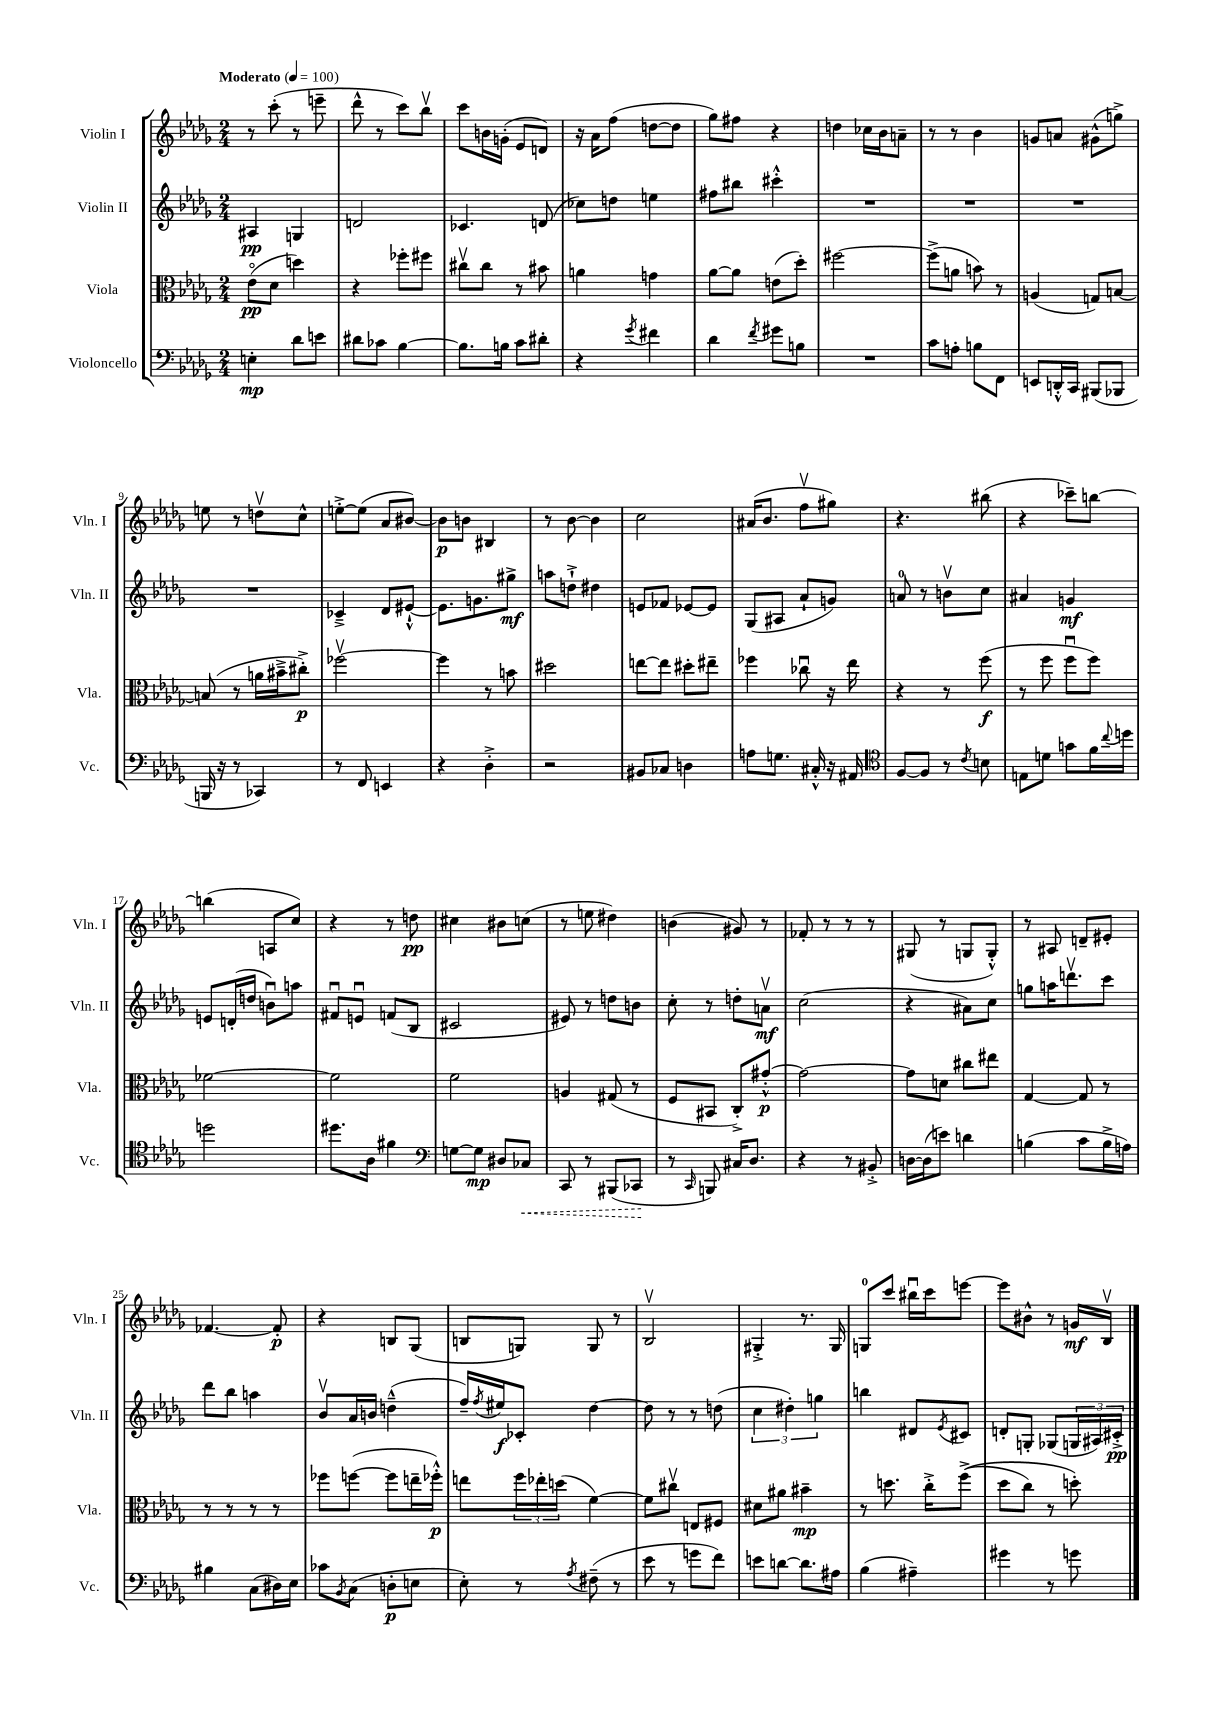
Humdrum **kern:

**kern	**kern	**kern	**kern
*staff4	*staff3	*staff2	*staff1
*clefF4	*clefC3	*clefG2	*clefG2
*k[b-e-a-d-g-]	*k[b-e-a-d-g-]	*k[b-e-a-d-g-]	*k[b-e-a-d-g-]
*M2/4	*M2/4	*M2/4	*M2/4
*MM100	*MM100	*MM100	*MM100
4E'	(8e-o	4A#	8r
.	8d-	.	(8ccc'
8d-	4dd)	4G	8r
8e	.	.	8eee~
=	=	=	=
8d#	4r	2d	8ddd-^^
8c-	.	.	8r
[4B-	8ff-'	.	8ccc)
.	8ff#	.	8bb-v
=	=	=	=
8.B-]	8cc#v	4.c-	8ccc
.	8cc#	.	16b
16B	.	.	(16g'
8c	8r	.	8e-
8d#'	8b#	(8d	8d)
=	=	=	=
4r	4a	8cc-)	16r
.	.	.	16a-
.	.	8dd	(8ff
8qg-	.	.	.
4f#	4g	4ee	[8dd
.	.	.	8dd]
=	=	=	=
4d-	[8a-	8ff#	8gg-)
.	8a-]	8bb#	8ff#
8qf	.	.	.
8g#	(8e	4ccc#'^^	4r
8B	8dd-')	.	.
=	=	=	=
2r	[2ff#	2r	4dd
.	.	.	16cc-
.	.	.	16b-
.	.	.	8a~
=	=	=	=
8c	(8ff#^]	2r	8r
8A'	8a	.	8r
8B	8b)	.	4b-
8FF	8r	.	.
=	=	=	=
8EE	(4A	2r	8g
16DD'^^	.	.	8a
16CC	.	.	.
(8BBB#	8G)	.	(8g#^^
8BBB-	[8B	.	8gg^)
=	=	=	=
16BBB	(8B]	2r	8ee
16r	.	.	.
8r	8r	.	8r
4CC-)	16a	.	8ddv
.	16b#~^	.	.
.	8cc#'^)	.	8cc^^
=	=	=	=
8r	[2ff-v	4c-~^	[8ee'^
8FF	.	.	(8ee]
4EE	.	8d-	8a-
.	.	[8e#`^^	[8b#)
=	=	=	=
4r	4ff-]	8.e#]	8b#]
.	.	.	8b
.	.	8.g	.
4D-'^	8r	.	4B#
.	8b	8gg#^	.
=	=	=	=
2r	2dd#	8aa	8r
.	.	8dd`^	[8b-
.	.	4dd#	4b-]
=	=	=	=
8BB#	[8ee	8e	2cc
8C-	8ee]	8f-	.
4D	8dd#'	[8e-	.
.	8ee#~	8e-]	.
=	=	=	=
8A	4ff-	(8G-	(16a#
.	.	.	8.b-
8.G	.	8A#	.
.	8cc-u	8a-`	8ffv
16C#'^^	.	.	.
16r	16r	8g)	8gg#)
16AA#	16ee-	.	.
=	=	=	=
*clefC4	*	*	*
[8F	4r	8a	4.r
8F]	.	8r	.
8r	8r	8bv	.
8qc	.	.	.
8B	(8ff	8cc	(8bb#
=	=	=	=
8E	8r	4a#	4r
8d	8ff	.	.
8g	8ffu	4g	8ccc-~)
16f	8ff)	.	[8bb
8qqcc	.	.	.
16dd	.	.	.
=	=	=	=
2dd	[2f-	8e	(4bb]
.	.	(16d'	.
.	.	16dd	.
.	.	8bu)	8A
.	.	8aa	8cc)
=	=	=	=
8.dd#	2f-]	8f#u	4r
.	.	8eu	.
16A-	.	.	.
4f#	.	(8f	8r
.	.	8B-	8dd
=	=	=	=
*clefF4	*	*	*
[8G	2f	2c#	4cc#
8G]	.	.	.
8D#	.	.	8b#
8C-	.	.	(8cc
=	=	=	=
8CC	4A	8e#)	8r
8r	.	8r	8ee
(8BBB#	(8G#	8dd	4dd#)
8CC-	8r	8b	.
=	=	=	=
8r	8F	8cc'	(4b
16qqCC	.	.	.
8BBB)	8BB#	8r	.
16C#	8C'^)	8dd'	8g#)
8.D-	.	.	.
.	[8g#'^^	8av	8r
=	=	=	=
4r	2g#_	(2cc	8f-'
.	.	.	8r
8r	.	.	8r
8BB#'^	.	.	8r
=	=	=	=
[16D	8g#]	4r	(8G#
(16D]	.	.	.
8e)	8d	.	8r
4d	8cc#	8a#)	8G
.	8ee#	8cc	8G'^^)
=	=	=	=
(4B	[4G-	8gg	8r
.	.	16aa	8A#
.	.	8.dddv	.
8c	8G-]	.	8d~
16B^	8r	8ccc	8e#'
16A)	.	.	.
=	=	=	=
4B#	8r	8ddd-	[4.f-
.	8r	8bb-	.
(8C	8r	4aa	.
16D#)	8r	.	8f-']
16E-	.	.	.
=	=	=	=
8c-	8ff-	8b-v	4r
8qBB-	.	.	.
(8C	([8ff	16a-	.
.	.	16b	.
8D'	8ff]	(4dd~^^	8B
8E	16ee~	.	(8G-
.	16ff-'^^)	.	.
=	=	=	=
8E-')	8ee	16ff~)	8B
.	.	8qff	.
.	.	16ee#	.
8r	24ff	8c-'	8G)
.	24ee-'	.	.
.	(24dd	.	.
8qA-	.	.	.
(8F#~	[4f)	[4dd-	8G
8r	.	.	8r
=	=	=	=
8e-	8f]	8dd-]	2B-v
8r	8cc#v	8r	.
8g	8E	8r	.
8f)	8F#	(8dd	.
=	=	=	=
8e	8d#	6cc	4G#'^
[8d	8a#	.	.
.	.	6dd#')	.
8.d]	4b#~	.	8.r
.	.	6gg	.
16A#	.	.	16G#
=	=	=	=
(4B-	8r	4bb	8G
.	8.dd	.	8ccc
4A#~)	.	8d#	16bb#u
.	16cc'^	.	16ccc
.	.	8qe-	.
.	&((8ff^	8c#	[8eee
=	=	=	=
4g#	8dd-	8d'	8eee]
.	8cc)	8G'	8b#^^
8r	8r	(8G-	8r
8g	8dd'&)	24G	16g
.	.	24A#)	.
.	.	.	16B-v
.	.	24c#'^	.
==	==	==	==
*-	*-	*-	*-
